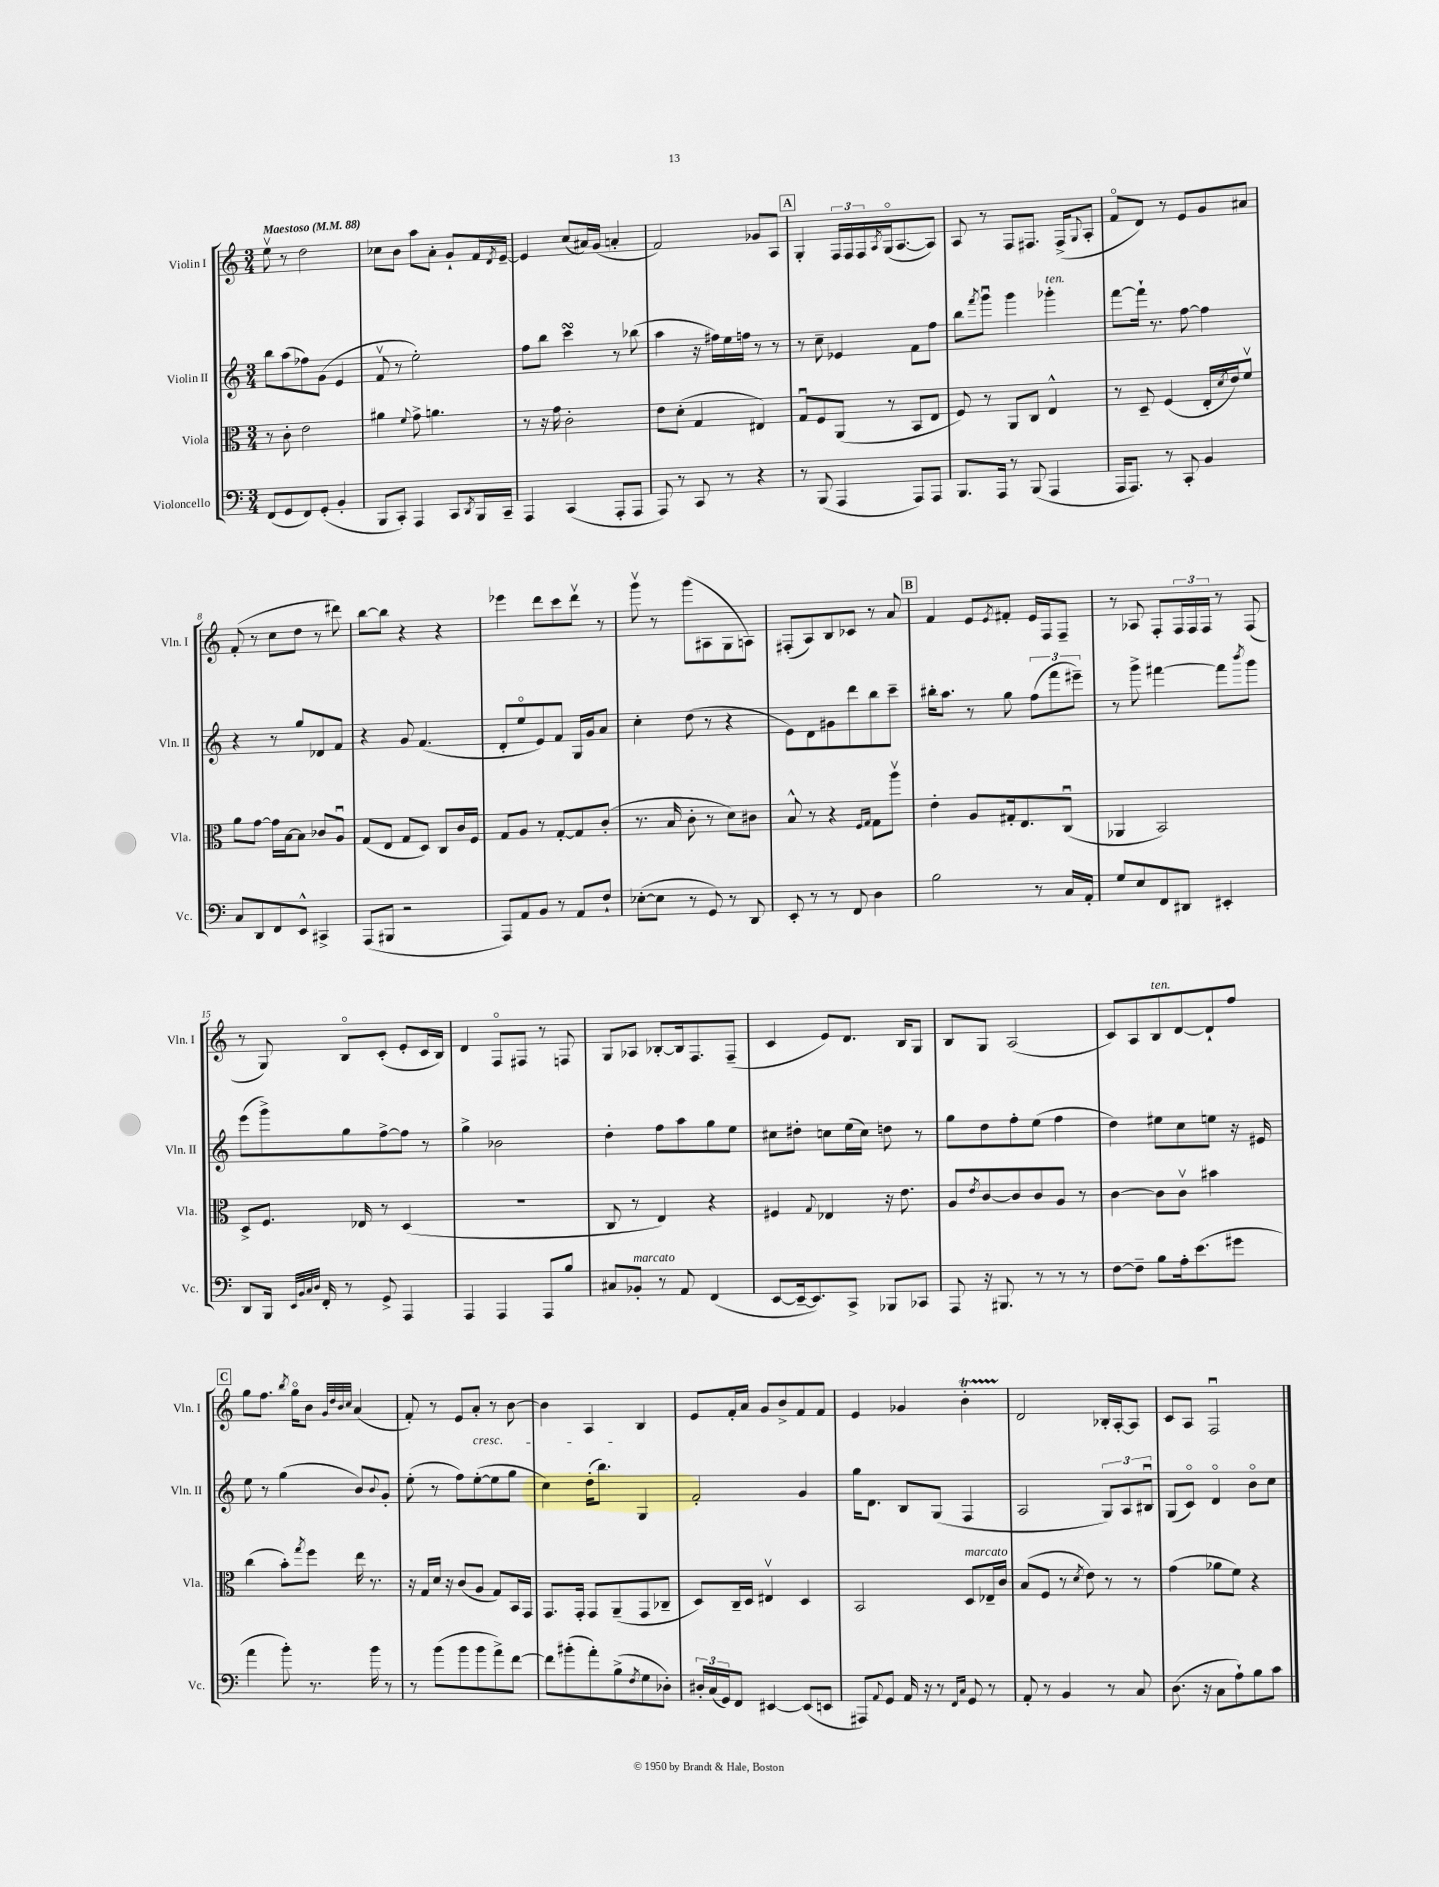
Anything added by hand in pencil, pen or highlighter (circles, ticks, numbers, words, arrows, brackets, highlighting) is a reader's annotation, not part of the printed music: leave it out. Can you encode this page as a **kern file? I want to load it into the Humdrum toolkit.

**kern	**kern	**kern	**kern
*part4	*part3	*part2	*part1
*staff4	*staff3	*staff2	*staff1
*I"Violoncello	*I"Viola	*I"Violin II	*I"Violin I
*I'Vc.	*I'Vla.	*I'Vln. II	*I'Vln. I
*clefF4	*clefC3	*clefG2	*clefG2
*k[]	*k[]	*k[]	*k[]
*M3/4	*M3/4	*M3/4	*M3/4
*MM88	*MM88	*MM88	*MM88
=1	=1	=1	=1
!	!	!	!LO:TX:a:B:t=Maestoso
(8FF/L	8r	8bb\L	8eev\
8GG/	8c'\	(8aa\	8r
8FF/)	2e\	8ff-X\)	2dd\
(8GG'/J	.	(8g\J	.
4BB'/	.	4e/	.
=2	=2	=2	=2
8BBB/L	4a#X\	8fv/	8cc-X\L
8CC'/J)	.	8r	8b\J
.	8qqf/	.	.
4AAA/	8g^\	2ee'\)	8aa\L
.	4.an\	.	8a'\J
8CC/L	.	.	8g`/L
8qDD/	.	.	.
16BBB/L	.	.	16f/L
.	.	.	8qd/
16CC~/JJ	.	.	[16e~/JJ
=3	=3	=3	=3
4AAA/	8r	8ff\L	4e/]
.	16r	8bb\J	.
.	16g\	.	.
(4CC/	2c'\	4cccsSSs\	(8cc/L
.	.	.	16a#X/L)
.	.	.	(16g/JJ
8AAA'/L	.	8r	4an'/
8AAA/J	.	(8bb-X\	.
=4	=4	=4	=4
8AAA/)	8e\L	4aa\	2f/)
8r	(8d'\J	.	.
8CC/	4G/	16r	.
.	.	16ff#X\LL)	.
8r	.	16ee\	.
.	.	16ffn\JJ	.
4r	4E#X/)	8r	8g-X/L
.	.	8r	8A/J
!!LO:REH:place=s1:t=A
=5	=5	=5	=5
8r	8Gu/L	8r	4G'/
(8BBB/	8F/	8cc~\	.
4AAA/	(8AA/J	4e-X/	24F/LL
.	.	.	24F/
.	.	.	24F/
.	.	.	8qA/
.	8r	.	(16G/J
.	.	.	[8.A/
8AAA/L)	8BB/L	8f\L	.
8AAA/J	8E/J	8ff\J	8A/J])
=6	=6	=6	=6
8.BBB/L	8F/)	8bb\L	8A/
.	.	8qfff/	.
.	8r	8gggu\J	8r
16AAA/Jk	.	.	.
8r	8AA/L	4ggg\	8F/L
(8BBB/	8C/J	.	8.F#X/J
!	!	!LO:TX:a:i:t=ten.	!
4AAA/	4E^^/	4ggg-X'\	.
.	.	.	(16F#^/KL
.	.	.	8qqG/
.	.	.	8A'/J
=7	=7	=7	=7
16AAA/KL	8r	[8fff\L	8f/L
8.AAA/J)	.	.	.
.	8D~/	16fff`\Jk]	8d/J)
.	.	8.r	.
8r	(4F/	.	8r
8CC'/	.	[8ff\	8e/L
4BB/	16E'/LL	4ff\]	8g/
.	8qd/	.	.
.	16e/J)	.	.
.	8fv/J	.	8a#X/J
!!LO:LB:g=z
=8	=8	=8	=8
8C/L	8a\L	4r	(8f'/
8DD/	[8g\J	.	8r
8FF/	16g\LL]	8r	8cc\L
.	[16B\J	.	.
8EE^^/J	8B\J]	8gg/L	8dd\J
4CC#X^/	8c-X/L	8d-X/	8r
.	8Au/J	8f/J	8ddd#X\)
=9	=9	=9	=9
(8AAA/L	(8G/L	4r	[8bb\L
8BBB#X/J	8E/J	.	8bb\J]
2r	8G/L	8g/	4r
.	8D/J)	(4.f/	.
.	8C/L	.	4r
.	16c/L	.	.
.	16F/JJ	.	.
=10	=10	=10	=10
8AAA/L)	8G/L	8d'/L	4eee-X\
8AA/	8A/J	8ee/	.
8BB/J	8r	8e/)	8ddd\L
8r	[8G'/L	8f/J	8ccc\
8AA/L	8G/]	16G/LL	8dddv\J
.	.	16g/J	.
8F`/J	(8c'/J	8a/J	8r
=11	=11	=11	=11
([8E-X'\L	8.r	4cc'\	8gggv\
8E-\J]	.	.	8r
.	16B/	.	.
8r	8c'\	(8dd\	(8ggg\L
8GG/)	8r	8r	8A#X\
8r	8d\L)	4r	8G\
8DD/	8c#X\J	.	8An\J)
=12	=12	=12	=12
8EE'/	8B^^/	8e\L)	(8F#X'/L
8r	8r	8d\	8A/)
8r	4r	8g#X\	8B/
8FF/	.	8ddd\	8c-X/J
.	16qqF/LL	.	.
.	16qqG/JJ	.	.
4D\	8G\L	8bb\	8r
.	8aav\J	8ccc~\J	8a/
!!LO:REH:place=s1:t=B
=13	=13	=13	=13
2B\	4e'\	16bb#X'\KL	4f/
.	.	8.aa\J	.
.	8A/L	8r	8e/L
.	.	.	8qe/
.	16G#X'/k	8gg\	8f#X'/J
.	8.E/	.	.
8r	.	(12ff\L	16e/LL
.	.	.	16F/J
.	.	12fff\	.
16C/LL	(8Cu/J	.	8F~/J
.	.	12eee#X~\J)	.
16AA'/JJ	.	.	.
=14	=14	=14	=14
8G/L	4AA-X/	8r	8r
8E/	.	8ggg^\	8A-X/
8FF/	2BB/)	[4fff#X\	8F'/L
8DD#X/J	.	.	24F/L
.	.	.	24F/
.	.	.	24F/JJ
4EE#X'/	.	8fff#\L]	8r
.	.	8qbbb/	.
.	.	8ggg\J	(8F/
!!LO:LB:g=z
=15	=15	=15	=15
8DD/L	8D^/L	(8eee\L	8r
16BBB/Jk	8.F/J	8ggg^\)	8G/)
32qqEE/LLL	.	.	.
32qqBB/	.	.	.
32qqC/	.	.	.
32qqD/JJJ	.	.	.
16FF'/	.	.	.
8r	.	8gg\	8B/L
.	16E-X/	.	.
8GG^/	8r	[8ff^\	(8c'/J
4AAA/	(4D/	8ff\J]	8e'/L
.	.	8r	16c/L
.	.	.	16B/JJ)
=16	=16	=16	=16
4AAA/	2.r	4gg^\	4d/
4AAA/	.	2b-X\	8F/L
.	.	.	8F#X/J
8AAA/L	.	.	8r
8B/J	.	.	8Fn/
=17	=17	=17	=17
8C#X/L	8C/	4dd'\	8G/L
!LO:TX:a:i:t=marcato	!	!	!
8BB-X'/J	8r	.	8A-X/J
8r	4E/)	8ff\L	[8B-X'/L
8AA/	.	8aa\	16B-/k]
.	.	.	8.F/
(4FF/	4r	8gg\	.
.	.	8ee\J	(8F~/J
=18	=18	=18	=18
[8EE/L	4F#X/	8cc#X\L	4c/
16EE~/k_	.	8dd#X'\J	.
8.EE/])	.	.	.
.	8qqG/	.	.
.	4E-X/	8ccn\L	8e/L)
8CC^/J	.	(16ee\L	8.d/J
.	.	16cc\JJ)	.
8BBB-X/L	16r	8ddn\	.
.	8.e\	.	16B/KL
8CC-X/J	.	8r	8G/J
=19	=19	=19	=19
8AAA/	8A/L	8gg\L	8B/L
.	8qe/	.	.
16r	[8c/	8dd\	8G/J
8.BBB#X/	.	.	.
.	8c/]	8ff'\	(2A/
8r	8c/	(8ee\J	.
8r	8A/J	4ff\	.
8r	8r	.	.
=20	=20	=20	=20
[8F\L	[4c\	4dd\)	8c/L)
8F~\J]	.	.	8A/
!	!	!	!LO:TX:a:i:t=ten.
8B\L	8c\L]	8ee#X\L	8B/
16A'\k	8cv\J	8cc\	[8d/
(8.e\	.	.	.
.	4b#X\	8een\J	8d`/]
8g#X\J	.	16r	8ff/J
.	.	16e#X/	.
!!LO:LB:g=z
!!LO:REH:place=s1:t=C
=21	=21	=21	=21
4a\	(4cc\	8ee\	8gg\L
.	.	8r	8.ff\J
8b'\)	8b'\L)	(4gg\	.
.	.	.	8qbb/
.	.	.	16gg\KL
.	8qgg/	.	.
8.r	8ff\J	.	8b\J
.	.	.	32qqg/LLL
.	.	.	32qqdd/
.	.	.	32qqb/
.	.	.	32qqcc/JJJ
.	16ee\	8b/L)	(4a/
16b\	8.r	.	.
.	.	8qqb/	.
8r	.	8g'/J	.
=22	=22	=22	=22
8r	16r	(8ee'\	8f'/)
.	16G/LL	.	.
(8b\L	16d/JJ	8r	8r
.	16r	.	.
8b\	(8c/L	8ff\L)	8e/L
!	!	!	!LO:TX:b:i:t=cresc.
8b\	8A/J	([8ee'\	8a'/J
8a^\)	8G/L)	8ee\]	8r
[8f\J	16BB/L	8gg\J	[8b\
.	16GG/JJ	.	.
=23	=23	=23	=23
8f\L]	8.GG/L	4cc\)	4b\]
(8b#X'\	.	.	.
.	16GG'/Jk	.	.
8a'\)	8GG/L	(16dd'\KL	4A/
.	.	8.bb\J)	.
(8B^\	(8AA~/	.	.
8qF/	.	.	.
8G\	8GG/	4G/	4B/
8D-X'\J)	8C-X~/J	.	.
=24	=24	=24	=24
24D#X'/LL	8D/L)	2f'/	8e/L
(24C/	.	.	.
24GG/J)	.	.	.
8FF/J	16C~/L	.	16f'/L
.	16D/JJ	.	16a/JJ
[4EE#X/	4E#Xv/	.	8g/L
.	.	.	8b^/
(8EE#/L]	4D/	4g/	8f/
8EEn/J	.	.	8f/J
=25	=25	=25	=25
8AAA#X/L)	2BB/	16gg\KL	4e/
.	.	8.d\J	.
8qqAA/	.	.	.
8GG/J	.	.	.
16AA/	.	8B/L	4g-X/
16r	.	.	.
8r	.	(8G/J	.
16qqFF/LL	.	.	.
16qqC/JJ	.	.	.
!	!LO:TX:a:i:t=marcato	!	!
8GG/	8D/L	4F/	4bt'\
8r	16E-X~/L	.	.
.	16c/JJ	.	.
=26	=26	=26	=26
8AA'/	(8B/L	2A/	2d/
8r	8F/J	.	.
4BB/	8r	.	.
.	8qd/	.	.
.	8e\)	.	.
8r	8r	12G/L)	16B-X'/LL
.	.	.	[16A'/J
.	.	12A/	.
8C/	8r	.	8A/J]
.	.	12B#Xu/J	.
=27	=27	=27	=27
(8.D\	(4g\	(8G/L	8c/L
.	.	8c/J)	8A/J
16r	.	.	.
8C\L	8a-X\L	4d/	2Fu/
8A`\)	8f\J)	.	.
8B\	4r	8b\L	.
8c\J	.	8cc\J	.
==	==	==	==
*-	*-	*-	*-
